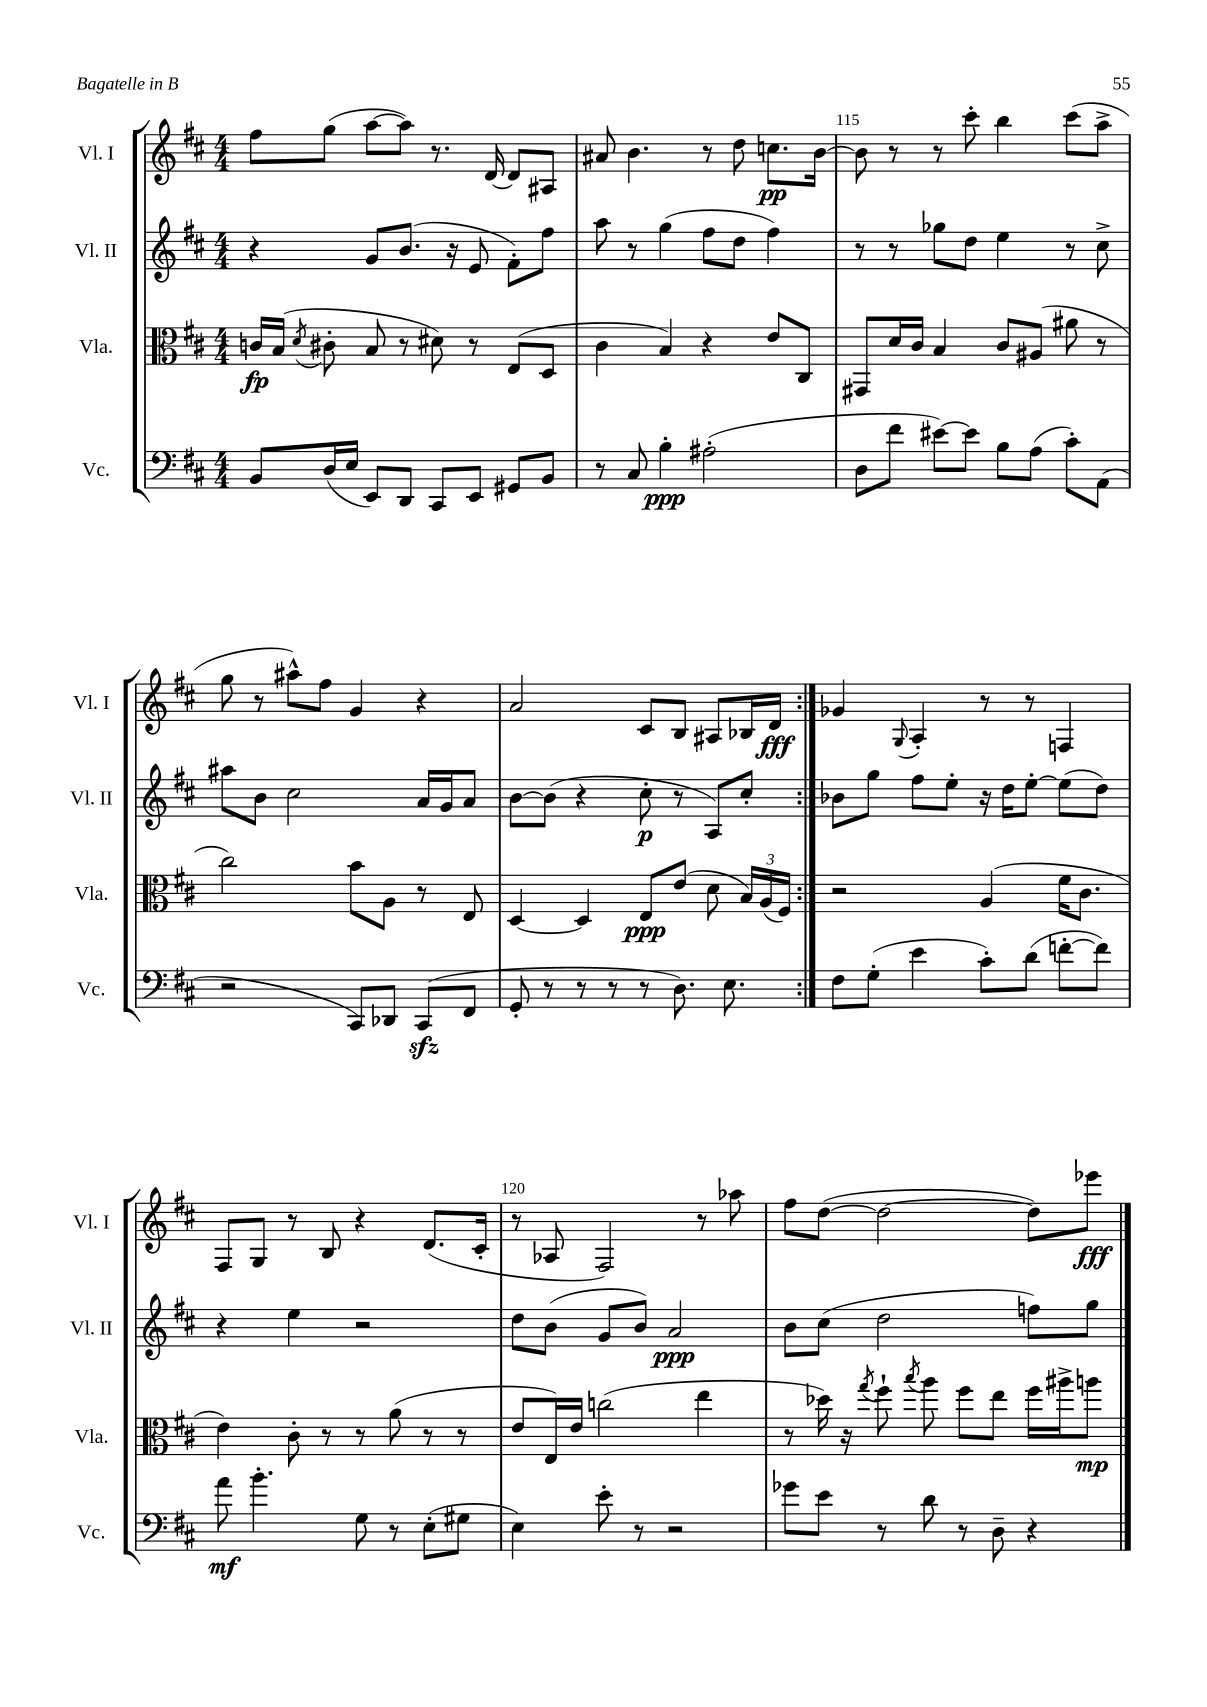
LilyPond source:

<<
\new StaffGroup <<
\new Staff = "s0" \with { instrumentName = "Vl. I" shortInstrumentName = "Vl. I" } {
    \clef treble \key d \major \numericTimeSignature \time 4/4
    \autoBeamOff \repeat volta 2 { fis''8[ g''8]( a''8[~ a''8]) r8. d'16~ d'8[ ais8] |
    ais'8 b'4. r8 d''8 c''8.[\pp b'16]~ |
    b'8 r8 r8 cis'''8-. b''4 cis'''8[( a''8]-> |
    g''8 r8 ais''8[-^) fis''8] g'4 r4 |
    a'2 cis'8[ b8] ais8[ bes16 d'16]\fff | }
    ges'4 \appoggiatura { g8 } a4-. r8 r8 f4 |
    fis8[ g8] r8 b8 r4 d'8.[( cis'16]-. |
    r8 aes8 fis2) r8 aes''8 |
    fis''8[ d''8]~( d''2~ d''8[) ees'''8]\fff \bar "|." |
}
\new Staff = "s1" \with { instrumentName = "Vl. II" shortInstrumentName = "Vl. II" } {
    \clef treble \key d \major \numericTimeSignature \time 4/4
    \autoBeamOff \repeat volta 2 { r4 g'8[ b'8.]( r16 e'8 fis'8[-.) fis''8] |
    a''8 r8 g''4( fis''8[ d''8] fis''4) |
    r8 r8 ges''8[ d''8] e''4 r8 cis''8-> |
    ais''8[ b'8] cis''2 a'16[ g'16 a'8] |
    b'8[~ b'8]( r4 cis''8-.\p r8 a8[) cis''8]-. | }
    bes'8[ g''8] fis''8[ e''8]-. r16 d''16[ e''8]~-. e''8[( d''8]) |
    r4 e''4 r2 |
    d''8[ b'8]( g'8[ b'8]) a'2\ppp |
    b'8[ cis''8]( d''2 f''8[) g''8] \bar "|." |
}
\new Staff = "s2" \with { instrumentName = "Vla." shortInstrumentName = "Vla." } {
    \clef alto \key d \major \numericTimeSignature \time 4/4
    \autoBeamOff \repeat volta 2 { c'16[\fp b16]( \acciaccatura { d'8 } cis'8-. b8 r8 dis'8) r8 e8[( d8] |
    cis'4 b4) r4 e'8[ cis8] |
    gis,8[ d'16 cis'16] b4 cis'8[ ais8]( ais'8 r8 |
    cis''2) b'8[ a8] r8 e8 |
    d4~ d4 e8[\ppp e'8]( d'8 \tuplet 3/2 { b16[) a16( fis16]) } | }
    r2 a4( fis'16[ cis'8.] |
    e'4) cis'8-. r8 r8 a'8( r8 r8 |
    e'8[ e16) e'16] c''2( e''4 |
    r8 des''16) r16 \acciaccatura { g''8 } fis''8-! \acciaccatura { b''8 } a''8 fis''8[ e''8] fis''16[ ais''16-> a''8]\mp \bar "|." |
}
\new Staff = "s3" \with { instrumentName = "Vc." shortInstrumentName = "Vc." } {
    \clef bass \key d \major \numericTimeSignature \time 4/4
    \autoBeamOff \repeat volta 2 { b,8[ d16( e16] e,8[) d,8] cis,8[ e,8] gis,8[ b,8] |
    r8 cis8 b4-.\ppp ais2-.( |
    d8[ fis'8] eis'8[~) eis'8] b8[ a8]( cis'8[-.) a,8]( |
    r2 cis,8[) des,8] cis,8[\sfz( fis,8] |
    g,8-. r8 r8 r8 r8 d8.) e8. | }
    fis8[ g8]-.( e'4 cis'8[-.) d'8]( f'8[~-. f'8]) |
    a'8\mf b'4.-. g8 r8 e8[-.( gis8] |
    e4) e'8-. r8 r2 |
    ges'8[ e'8] r8 d'8 r8 d8-- r4 \bar "|." |
}
>>
>>
\layout { \context { \Score currentBarNumber = #113 \override BarNumber.break-visibility = ##(#f #t #t) barNumberVisibility = #(every-nth-bar-number-visible 5) } }
